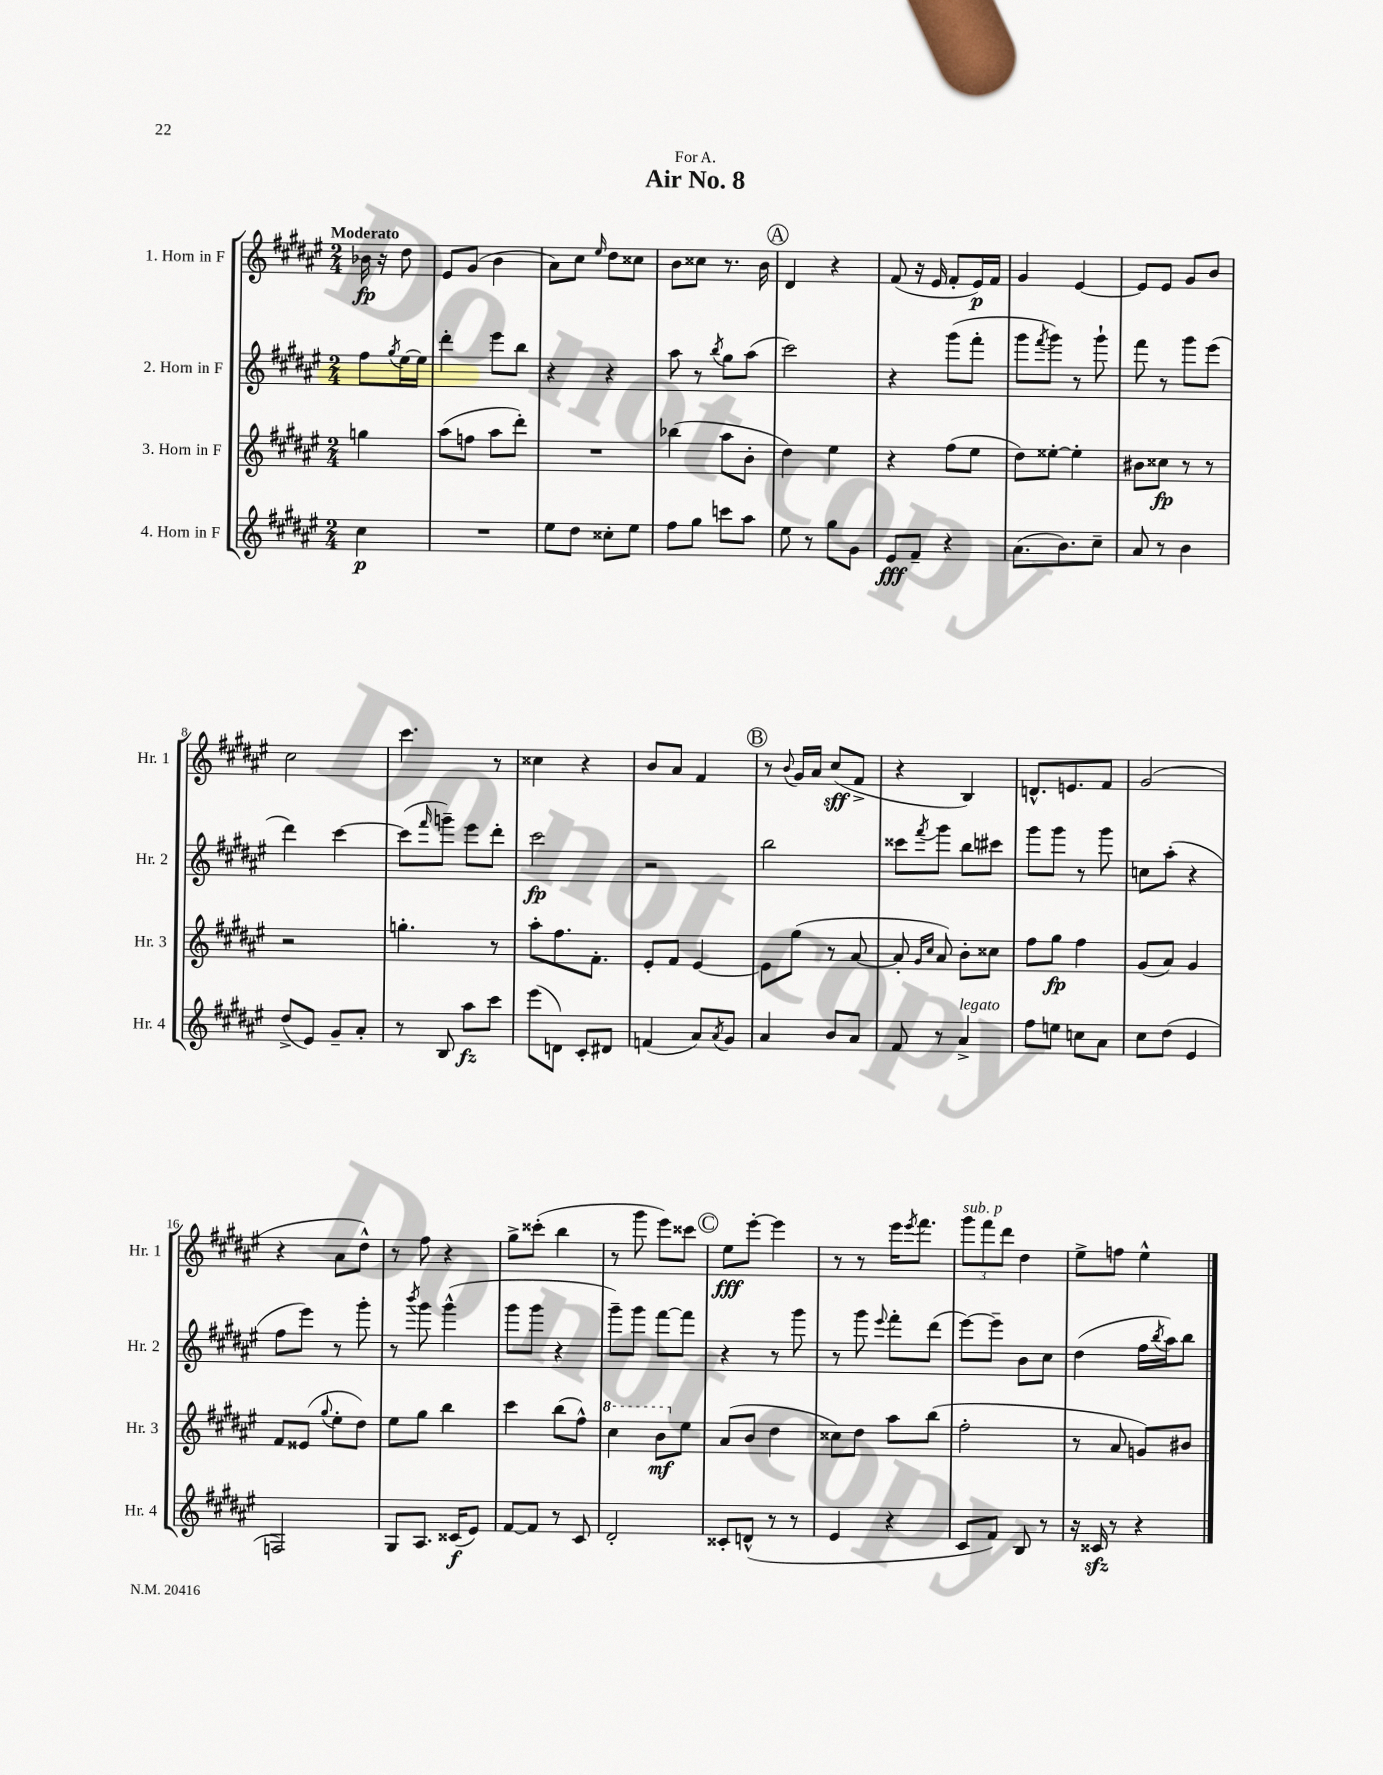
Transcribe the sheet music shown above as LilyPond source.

\header { title = "Air No. 8" dedication = "For A." }
<<
\new StaffGroup <<
\new Staff = "s0" \with { instrumentName = "1. Horn in F" shortInstrumentName = "Hr. 1" } {
    \clef treble \key fis \major \numericTimeSignature \time 2/4 \partial 4 \tempo "Moderato"
    bes'16\fp r16 dis''8 |
    eis'8 gis'8( b'4 |
    ais'8) cis''8 \grace { eis''16 } dis''8 cisis''8 |
    b'8 cisis''8 r8. b'16 |
    \mark \markup { \circle "A" } dis'4 r4 |
    fis'8( r16 eis'16 fis'8-. eis'16\p) fis'16 |
    gis'4 eis'4~ |
    eis'8 eis'8 gis'8 b'8 |
    cis''2 |
    cis'''4. r8 |
    cisis''4 r4 |
    b'8 ais'8 fis'4 |
    \mark \markup { \circle "B" } r8 \appoggiatura { b'8 } gis'16 ais'16 cis''8\sff( fis'8-> |
    r4 b4) |
    d'8.-^ e'8. fis'8 |
    gis'2( |
    r4 ais'8 dis''8-^) |
    r8 fis''8 r4 |
    gis''8-> cisis'''8-.( b''4 |
    r8 gis'''8 eis'''8) cisis'''8 |
    \mark \markup { \circle "C" } eis''8\fff eis'''8~-. eis'''4 |
    r8 r8 eis'''16 \acciaccatura { eis'''8 } fis'''8. |
    \tuplet 3/2 { gis'''8^\markup { \italic "sub. p" } fis'''8 dis'''8 } dis''4 |
    eis''8-> f''8 eis''4-^ \bar "|." |
}
\new Staff = "s1" \with { instrumentName = "2. Horn in F" shortInstrumentName = "Hr. 2" } {
    \clef treble \key fis \major \numericTimeSignature \time 2/4 \partial 4
    fis''8 \acciaccatura { gis''8 } eis''16~ eis''16 |
    dis'''4-. eis'''8 b''8 |
    r4 r4 |
    ais''8 r8 \acciaccatura { b''8 } gis''8 ais''8( |
    \mark \markup { \circle "A" } cis'''2) |
    r4 gis'''8( fis'''8-. |
    gis'''8 \acciaccatura { fis'''8 } gis'''8) r8 gis'''8-! |
    fis'''8 r8 gis'''8 eis'''8( |
    dis'''4) cis'''4~ |
    cis'''8( \grace { fis'''16 } g'''8--) eis'''8 dis'''8-. |
    cis'''2\fp |
    r2 |
    \mark \markup { \circle "B" } b''2 |
    cisis'''8 \acciaccatura { fis'''8 } gis'''8 b''8 cis'''8 |
    gis'''8 gis'''8 r8 gis'''8 |
    c''8 ais''8-.( r4 |
    fis''8 eis'''8) r8 gis'''8-. |
    r8 \acciaccatura { b'''8 } gis'''8 gis'''4-^( |
    gis'''8 gis'''8 r4 |
    gis'''8--) gis'''8 fis'''8~ fis'''8 |
    \mark \markup { \circle "C" } r4 r8 gis'''8 |
    r8 gis'''8 \appoggiatura { eis'''8 } fis'''8-. dis'''8( |
    eis'''8~) eis'''8-- b'8 cis''8 |
    dis''4( fis''16 \acciaccatura { b''8 } ais''16) b''8 \bar "|." |
}
\new Staff = "s2" \with { instrumentName = "3. Horn in F" shortInstrumentName = "Hr. 3" } {
    \clef treble \key fis \major \numericTimeSignature \time 2/4 \partial 4
    g''4 |
    ais''8( f''8 ais''8 dis'''8-.) |
    R2 |
    bes''4( ais''8 b'8-. |
    \mark \markup { \circle "A" } dis''4) eis''4 |
    r4 fis''8( eis''8 |
    dis''8) eisis''8~-. eisis''4-. |
    bis'8 cisis''8\fp r8 r8 |
    r2 |
    g''4.-. r8 |
    ais''8-. fis''8. fis'8.-. |
    eis'8-. fis'8 eis'4~ |
    \mark \markup { \circle "B" } eis'8 gis''8( r8 ais'8~ |
    ais'8-. \grace { gis'16 cis''16 } ais'8) b'8-. cisis''8 |
    fis''8 gis''8\fp fis''4 |
    gis'8( ais'8) gis'4 |
    fis'8 eisis'8( \appoggiatura { gis''8 } eis''8-. dis''8) |
    eis''8 gis''8 b''4 |
    cis'''4 b''8( fis''8-^) |
    \ottava #1 cis'''4 b''8\mf \ottava #0 eis''8 |
    \mark \markup { \circle "C" } ais'8( b'8 dis''4 |
    cisis''8) dis''8 ais''8 b''8( |
    fis''2-. |
    r8 ais'8 g'8) bis'8 \bar "|." |
}
\new Staff = "s3" \with { instrumentName = "4. Horn in F" shortInstrumentName = "Hr. 4" } {
    \clef treble \key fis \major \numericTimeSignature \time 2/4 \partial 4
    cis''4\p |
    R2 |
    eis''8 dis''8 cisis''8-. eis''8 |
    fis''8 gis''8 c'''8 ais''8 |
    \mark \markup { \circle "A" } eis''8 r8 gis''8 gis'8 |
    eis'8\fff fis'8-- r4 |
    ais'8.( b'8.) cis''8-- |
    ais'8 r8 b'4 |
    dis''8->( eis'8) gis'8-- ais'8-. |
    r8 b8 ais''8\fz cis'''8 |
    eis'''8( d'8) cis'8-. dis'8 |
    f'4( ais'8) \acciaccatura { ais'8 } gis'8 |
    \mark \markup { \circle "B" } ais'4 b'8 ais'8 |
    fis'8 r8 ais'4->^\markup { \italic "legato" } |
    fis''8 e''8 c''8 ais'8 |
    cis''8 dis''8( eis'4 |
    f2) |
    gis8 ais8. cisis'16\f( eis'8) |
    fis'8~ fis'8 r8 cis'8 |
    dis'2-. |
    \mark \markup { \circle "C" } cisis'8-. d'8-^( r8 r8 |
    eis'4 r4 |
    cis'8 fis'8) b8 r8 |
    r16 cisis'16\sfz r8 r4 \bar "|." |
}
>>
>>
